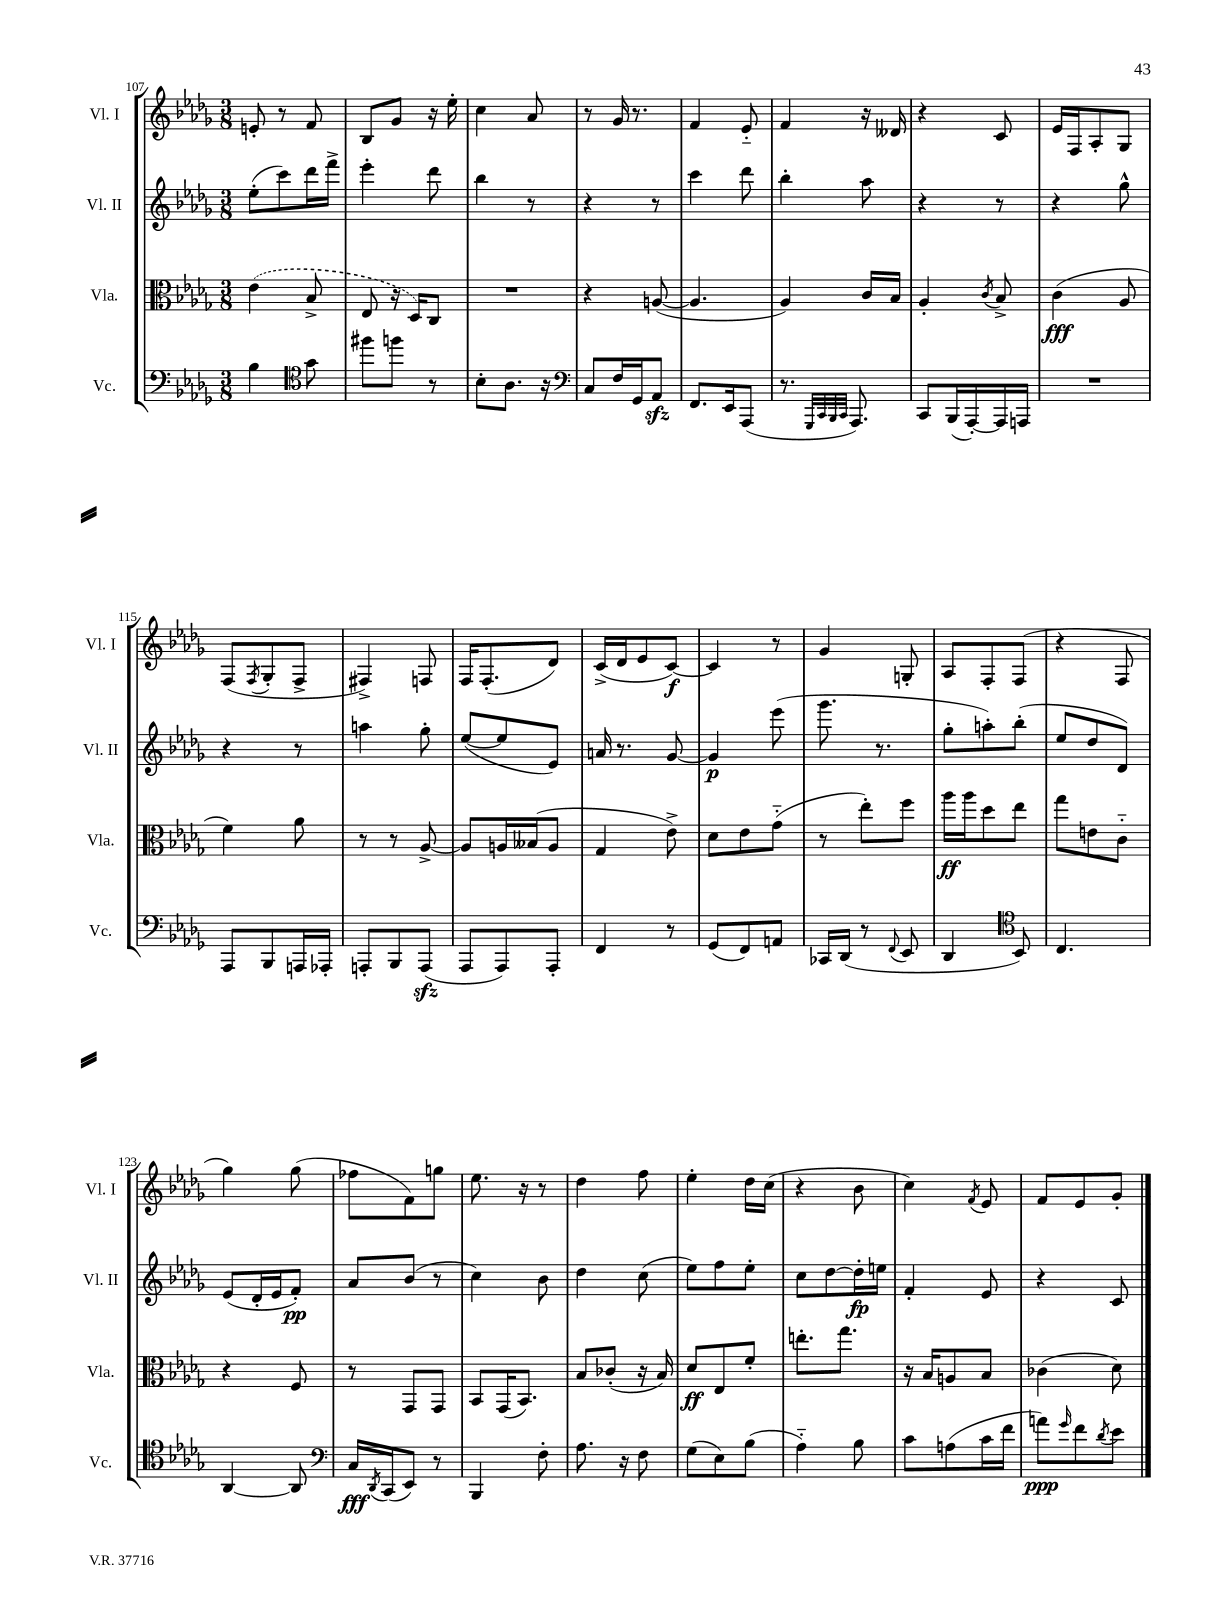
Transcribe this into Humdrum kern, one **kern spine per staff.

**kern	**kern	**kern	**kern
*staff4	*staff3	*staff2	*staff1
*clefF4	*clefC3	*clefG2	*clefG2
*k[b-e-a-d-g-]	*k[b-e-a-d-g-]	*k[b-e-a-d-g-]	*k[b-e-a-d-g-]
*M3/8	*M3/8	*M3/8	*M3/8
4B-\	(4e-\	(8ee-'\L	8e'/
.	.	8ccc\)	8r
*clefC4	*	*	*
8g-\	8B-^/	16ddd-\L	8f/
.	.	16fff^\JJ	.
=	=	=	=
8ff#\L	8E-/	4eee-'\	8B-/L
8ff\J	16r	.	8g-/J
.	16D-/LK)	.	.
8r	8C/J	8ddd-\	16r
.	.	.	16ee-'\
=	=	=	=
8B-'\L	4.r	4bb-\	4cc\
8.A-\J	.	.	.
.	.	8r	8a-/
16r	.	.	.
=	=	=	=
*clefF4	*	*	*
8C/L	4r	4r	8r
16F/L	.	.	16g-/
16GG-/J	.	.	8.r
8AA-/J	([8A/	8r	.
=	=	=	=
8.FF/L	4.A/]	4ccc\	4f/
16EE-/k	.	.	.
(8AAA-/J	.	8ddd-\	8e-'~/
=	=	=	=
8.r	4A-/)	4bb-'\	4f/
32qqGGG-/LLL	.	.	.
32qqCC/	.	.	.
32qqBBB-/	.	.	.
32qqCC/JJJ	.	.	.
8.AAA-/)	.	.	.
.	16c/LL	8aa-\	16r
.	16B-/JJ	.	16d--/
=	=	=	=
8CC/L	4A-'/	4r	4r
(16BBB-/L	.	.	.
[16AAA-'/)	.	.	.
.	8qc/	.	.
16AAA-/]	8B-^/	8r	8c/
16AAA/JJ	.	.	.
=	=	=	=
4.r	(4c\	4r	16e-/LL
.	.	.	16F/J
.	.	.	8A-'/
.	8A-/	8gg-^^\	8G-/J
=	=	=	=
8AAA-/L	4f\)	4r	(8F/L
.	.	.	8qF/
8BBB-/	.	.	8G-'/
16AAA/L	8a-\	8r	8F^/J
16AAA-'/JJ	.	.	.
=	=	=	=
8AAA'/L	8r	4aa\	4F#^/)
8BBB-/	8r	.	.
(8AAA/J	[8A-^/	8gg-'\	8F/
=	=	=	=
8AAA-/L	8A-/]L	([8ee-/L	16F/LK
.	.	.	(8.F'/
8AAA-/)	16A/L	8ee-/]	.
.	(16B--/J	.	.
8AAA-'/J	8A/J	8e-/J)	8d-/J)
=	=	=	=
4FF/	4G-/	16a/	(16c^/LL
.	.	8.r	16d-/J
.	.	.	8e-/
8r	8e-^\)	[8g-/	[8c/J)
=	=	=	=
(8GG-/L	8d-\L	4g-/]	4c/]
8FF/)	8e-\	.	.
8AA/J	(8g-'~\J	(8eee-\	8r
=	=	=	=
16CC-/LL	8r	8.ggg-\	4g-/
(16DD-/JJ	.	.	.
8r	8ee-'\L)	.	.
.	.	8.r	.
8qqFF/	.	.	.
8EE-/	8ff\J	.	8G'/
=	=	=	=
4DD-/	16aa-\LL	8gg-'\L	8A-/L
.	16aa-\J	.	.
.	8dd-\	8aa'\)	8F'/
*clefC4	*	*	*
8BB-/)	8ee-\J	(8bb-'\J	(8F/J
=	=	=	=
4.C/	8gg-\L	8ee-/L	4r
.	8e\	8dd-/	.
.	8c'~\J	8d-/J)	8F/
=	=	=	=
[4AA-/	4r	(8e-/L	4gg-\)
.	.	16d-'/L	.
.	.	16e-/J	.
8AA-/]	8F/	8f'/J)	(8gg-\
=	=	=	=
*clefF4	*	*	*
16C/LL	8r	8a-/L	8ff-\L
8qDD-/	.	.	.
(16CC/J	.	.	.
8EE-/J)	8GG-/L	(8b-/J	8f\)
8r	8GG-/J	8r	8gg\J
=	=	=	=
4BBB-/	8BB-/L	4cc\)	8.ee-\
.	(16GG-/K	.	.
.	8.BB-/J)	.	16r
8F'\	.	8b-\	8r
=	=	=	=
8.A-\	8B-/L	4dd-\	4dd-\
.	(8c-'/J	.	.
16r	.	.	.
8F\	16r	(8cc\	8ff\
.	16B-/)	.	.
=	=	=	=
(8G-\L	8d-/L	8ee-\L)	4ee-'\
8E-\)	8E-/	8ff\	.
(8B-\J	8f'/J	8ee-'\J	16dd-\LL
.	.	.	(16cc\JJ
=	=	=	=
4A-'~\)	8.ee'\L	8cc\L	4r
.	.	[8dd-\	.
.	8.gg-\J	.	.
8B-\	.	16dd-'\]L	8b-\
.	.	16ee\JJ	.
=	=	=	=
8c\L	16r	4f'/	4cc\)
.	16B-/LK	.	.
(8A\	8A/	.	.
.	.	.	8qf/
16c\L	8B-/J	8e-/	8e-/
16f\JJ	.	.	.
=	=	=	=
8a\L)	(4c-\	4r	8f/L
16qqg-/	.	.	.
8f\	.	.	8e-/
8qd-/	.	.	.
8e-\J	8d-\)	8c/	8g-'/J
==	==	==	==
*-	*-	*-	*-
